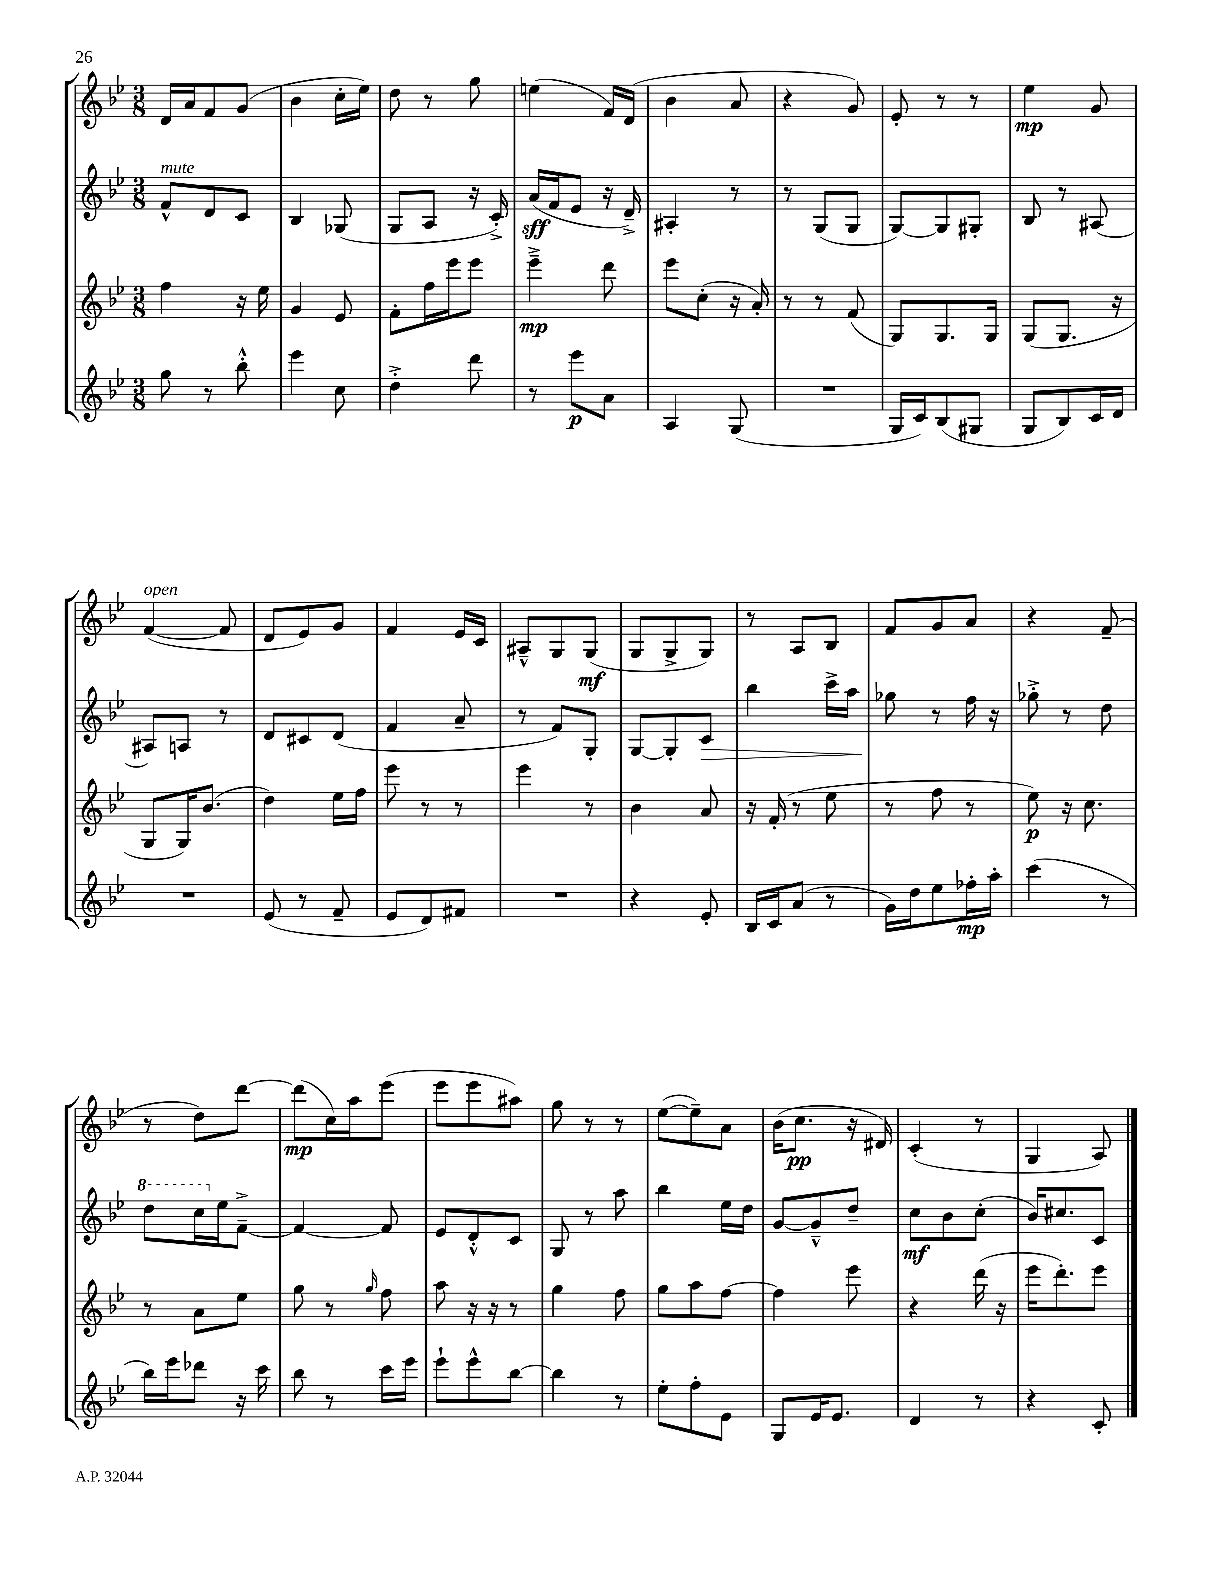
<<
\new StaffGroup <<
\new Staff = "s0" {
    \clef treble \key bes \major \numericTimeSignature \time 3/8
    d'16 a'16 f'8 g'8( |
    bes'4 c''16-. ees''16) |
    d''8 r8 g''8 |
    e''4( f'16) d'16( |
    bes'4 a'8 |
    r4 g'8) |
    ees'8-. r8 r8 |
    ees''4\mp g'8 |
    f'4~^\markup { \italic "open" }( f'8 |
    d'8 ees'8) g'8 |
    f'4 ees'16 c'16 |
    ais8---^ g8 g8\mf( |
    g8 g8-> g8) |
    r8 a8 bes8 |
    f'8 g'8 a'8 |
    r4 f'8--( |
    r8 d''8) d'''8~ |
    d'''8\mp( c''16) a''16 ees'''8( |
    ees'''8 ees'''8 ais''8) |
    g''8 r8 r8 |
    ees''8~( ees''8--) a'8 |
    bes'16( c''8.\pp r16 dis'16) |
    c'4-.( r8 |
    g4 a8) \bar "|." |
}
\new Staff = "s1" {
    \clef treble \key bes \major \numericTimeSignature \time 3/8
    f'8-^^\markup { \italic "mute" } d'8 c'8 |
    bes4 ges8( |
    g8 a8 r16 c'16-.->) |
    a'16\sff( f'16 ees'8 r16 d'16--->) |
    ais4-. r8 |
    r8 g8( g8 |
    g8~) g8 gis8-. |
    bes8 r8 ais8~ |
    ais8 a8 r8 |
    d'8 cis'8 d'8( |
    f'4 a'8-- |
    r8 f'8) g8-. |
    g8~ g8-. c'8\> |
    bes''4 c'''16-> a''16 |
    ges''8\! r8 f''16 r16 |
    ges''8-.-> r8 d''8 |
    \ottava #1 d'''8 c'''16 \ottava #0 ees''16 f'8~---> |
    f'4~ f'8 |
    ees'8 d'8-.-^ c'8 |
    g8 r8 a''8 |
    bes''4 ees''16 d''16 |
    g'8~ g'8---^ d''8-- |
    c''8\mf bes'8 c''8-.( |
    bes'16) cis''8. c'8 \bar "|." |
}
\new Staff = "s2" {
    \clef treble \key bes \major \numericTimeSignature \time 3/8
    f''4 r16 ees''16 |
    g'4 ees'8 |
    f'8-. f''16 ees'''16 ees'''8 |
    ees'''4--->\mp d'''8 |
    ees'''8 c''8-.( r16 a'16-.) |
    r8 r8 f'8( |
    g8) g8. g16 |
    g8( g8. r16 |
    g8 g16) bes'8.( |
    d''4) ees''16 f''16 |
    ees'''8 r8 r8 |
    ees'''4 r8 |
    bes'4 a'8 |
    r16 f'16-.( r8 ees''8 |
    r8 f''8 r8 |
    ees''8\p) r16 c''8. |
    r8 a'8 ees''8 |
    g''8 r8 \grace { g''16 } f''8 |
    a''8 r16 r16 r8 |
    g''4 f''8 |
    g''8 a''8 f''8~ |
    f''4 ees'''8 |
    r4 d'''16( r16 |
    ees'''16 d'''8.-.) ees'''8 \bar "|." |
}
\new Staff = "s3" {
    \clef treble \key bes \major \numericTimeSignature \time 3/8
    g''8 r8 bes''8-.-^ |
    ees'''4 c''8 |
    d''4-.-> d'''8 |
    r8 ees'''8\p a'8 |
    a4 g8( |
    R4. |
    g16 c'16) bes8( gis8 |
    g8 bes8) c'16 d'16 |
    R4. |
    ees'8( r8 f'8-- |
    ees'8 d'8) fis'8 |
    R4. |
    r4 ees'8-. |
    bes16 c'16 a'8( r8 |
    g'16) d''16 ees''8 fes''16-.\mp a''16-. |
    c'''4( r8 |
    bes''16) ees'''16 des'''8 r16 c'''16 |
    bes''8 r8 c'''16 ees'''16 |
    ees'''8-! ees'''8-^ bes''8~ |
    bes''4 r8 |
    ees''8-. f''8-. ees'8 |
    g8 ees'16 ees'8. |
    d'4 r8 |
    r4 c'8-. \bar "|." |
}
>>
>>
\layout { \context { \Score \remove "Bar_number_engraver" } }
